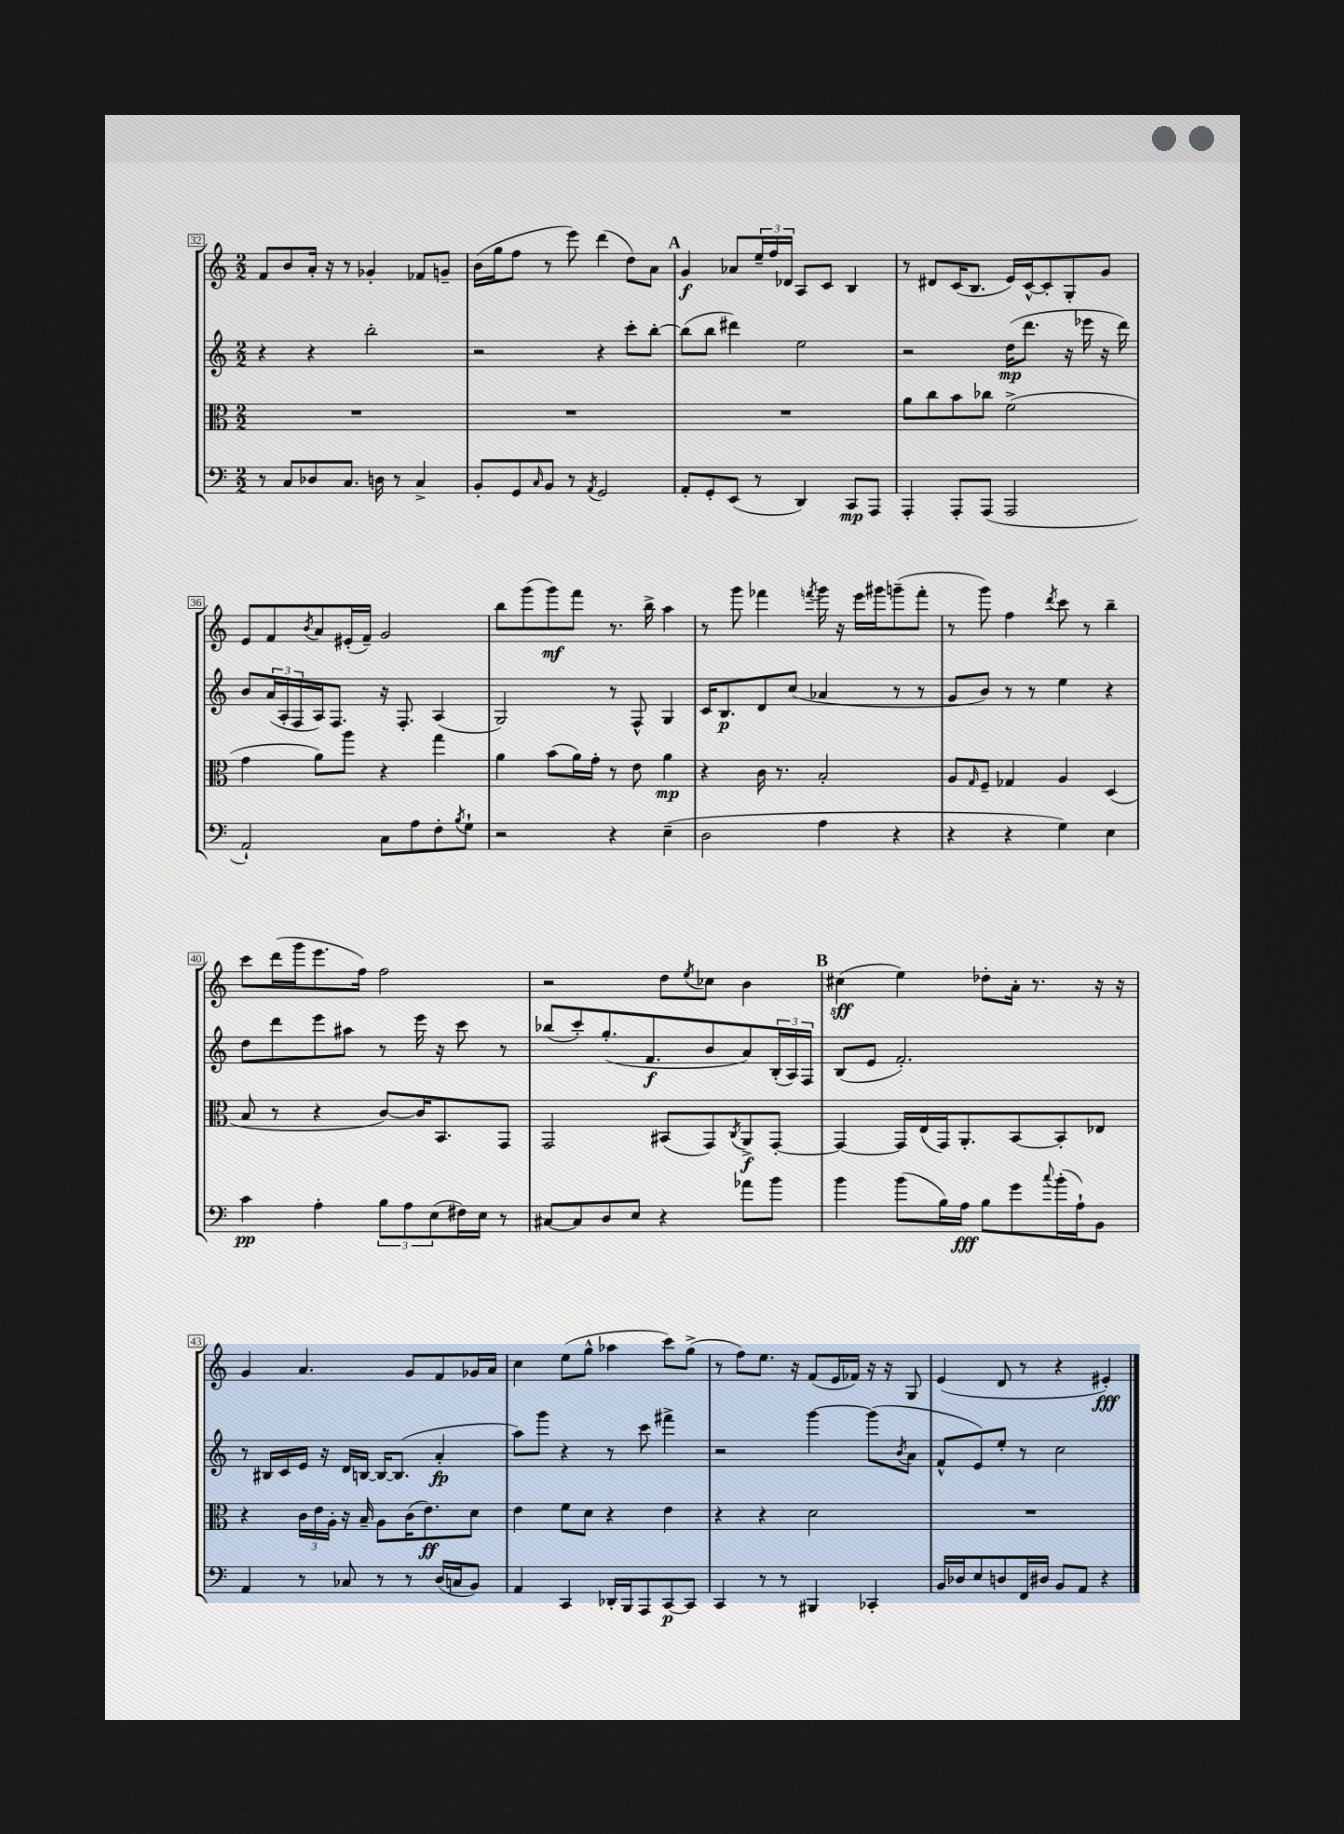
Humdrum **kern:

**kern	**kern	**kern	**kern
*staff4	*staff3	*staff2	*staff1
*clefF4	*clefC3	*clefG2	*clefG2
*k[]	*k[]	*k[]	*k[]
*M2/2	*M2/2	*M2/2	*M2/2
8r	1r	4r	8f
8C	.	.	8b
8D-	.	4r	16a'
.	.	.	16r
8.C	.	.	8r
.	.	2bb'	4g-'
16D	.	.	.
8r	.	.	.
4C^	.	.	8f-
.	.	.	8g~
=	=	=	=
8BB'	1r	2r	(16b
.	.	.	16gg
8GG	.	.	8ff
16qqC	.	.	.
8BB	.	.	8r
8r	.	.	8eee)
8qAA	.	.	.
2GG	.	4r	(4ddd
.	.	8ccc'	8dd)
.	.	[8bb'	8a
=	=	=	=
8AA'	1r	(8bb]	4g
8GG'	.	8bb	.
(8EE	.	4ddd#)	8a-
8r	.	.	24ee~
.	.	.	24ff
.	.	.	24d-
4DD)	.	2ee	8A
.	.	.	8c
8CC	.	.	4B
8AAA	.	.	.
=	=	=	=
4AAA'	8a	2r	8r
.	8cc	.	8d#
8AAA'	8b	.	(16c
.	.	.	8.B
(8AAA	8cc-	.	.
2AAA	(2f^	(16dd	16e)
.	.	8.ddd	[16c^^
.	.	.	8c']
.	.	16r	8G'
.	.	16eee-	.
.	.	16r	8g
.	.	16ddd)	.
=	=	=	=
2AA`)	4g	8b	8e
.	.	(24a	8f
.	.	24A'	.
.	.	24F	.
.	.	.	8qb
.	8a)	16A)	8a
.	.	8.F	.
.	8aa	.	(16e#'
.	.	.	16f~)
8C	4r	16r	2g
.	.	8.F'	.
8A	.	.	.
8F'	4gg	(4A	.
8qB	.	.	.
8G`	.	.	.
=	=	=	=
2r	4a	2G)	8bb
.	.	.	(8ggg
.	(8b	.	8ggg)
.	16a)	.	8fff
.	16g'	.	.
4r	8r	8r	8.r
.	8e	8F^^	.
.	.	.	16bb^
(4E~	4a	4G	4aa
=	=	=	=
2D	4r	16c	8r
.	.	8.B	.
.	.	.	8ggg
.	16c	8d	4fff-
.	8.r	.	.
.	.	(8cc	.
.	.	.	8qfff
4A	2B'	4a-	16ggg
.	.	.	16r
.	.	.	16eee
.	.	.	16ggg#
4r	.	8r	(8ggg~
.	.	8r	8fff'
=	=	=	=
4r	8A	8g	8r
.	16qqG	.	.
.	8F~	8b)	8ggg)
4r	4G-	8r	4ff
.	.	8r	.
.	.	.	8qddd
4G)	4A	4ee	8ccc
.	.	.	8r
4E	(4D	4r	4bb~
=	=	=	=
4c	8B	8dd	8ccc
.	8r	8ddd	(16ddd
.	.	.	16ggg
4A'	4r	8eee	8.eee
.	.	8aa#	.
.	.	.	16ff)
12B	[8c)	8r	2ff
12A	.	.	.
.	16c]	16eee	.
(12E	.	.	.
.	8.BB	16r	.
16F#)	.	8ccc	.
16E	.	.	.
8r	8GG	8r	.
=	=	=	=
[8C#	2GG	(8bb-	2r
8C#]	.	8ccc')	.
8D	.	(8.gg'	.
8E	.	.	.
.	.	8.f	.
4r	(8BB#	.	8dd
.	.	.	8qee
.	8GG)	8b	8cc-
.	8qC	.	.
8a-	8AA^	8a)	4b
8b	[8GG'	(24B'	.
.	.	24A)	.
.	.	24F	.
=	=	=	=
4b	4GG_	(8B	(4cc#
.	.	8e	.
(8b	16GG]	2.f')	4ee)
.	(16E	.	.
16B)	16GG)	.	.
16A	8.AA'	.	.
8B	.	.	8dd-'
8g	[8BB	.	16a'
.	.	.	8.r
8qqcc	.	.	.
(16b'	8BB']	.	.
16A`)	.	.	.
8BB	8E-	.	16r
.	.	.	16r
=	=	=	=
4AA	4r	8r	4g
.	.	16B#	.
.	.	16c	.
8r	24c	16e	4.a
.	24e	.	.
.	.	16r	.
.	24A'	.	.
8C-	16r	16d	.
.	16B~	[16B	.
8r	8A	16B_	.
.	.	(8.B]	.
8r	(16c	.	8g
.	8.e)	.	.
(16D	.	4a'	8f
16C	.	.	.
8BB)	8d	.	16g-
.	.	.	16a
=	=	=	=
4AA	4e	8aa)	4cc
.	.	8ggg	.
4CC	8f	4r	(8ee
.	8d	.	8gg^^
16DD-'	4r	8r	4aa-
16BBB	.	.	.
8AAA	.	8ccc	.
[8CC	4e	4fff#^	8ccc)
8CC]	.	.	(8gg^
=	=	=	=
4CC	4r	2r	8r
.	.	.	8ff)
8r	4r	.	8.ee
8r	.	.	.
.	.	.	16r
4BBB#	2d	[4ggg	(8f
.	.	.	16e
.	.	.	16f-)
4CC-'	.	(8ggg]	16r
.	.	.	16r
.	.	8qb	.
.	.	8a	8G
=	=	=	=
16BB	1r	8f^^	(4e
16D-	.	.	.
8E	.	8e)	.
8D	.	8ee'	8d
16FF	.	8r	8r
16D#	.	.	.
8BB	.	2cc	4r
8AA	.	.	.
4r	.	.	4e#')
==	==	==	==
*-	*-	*-	*-
